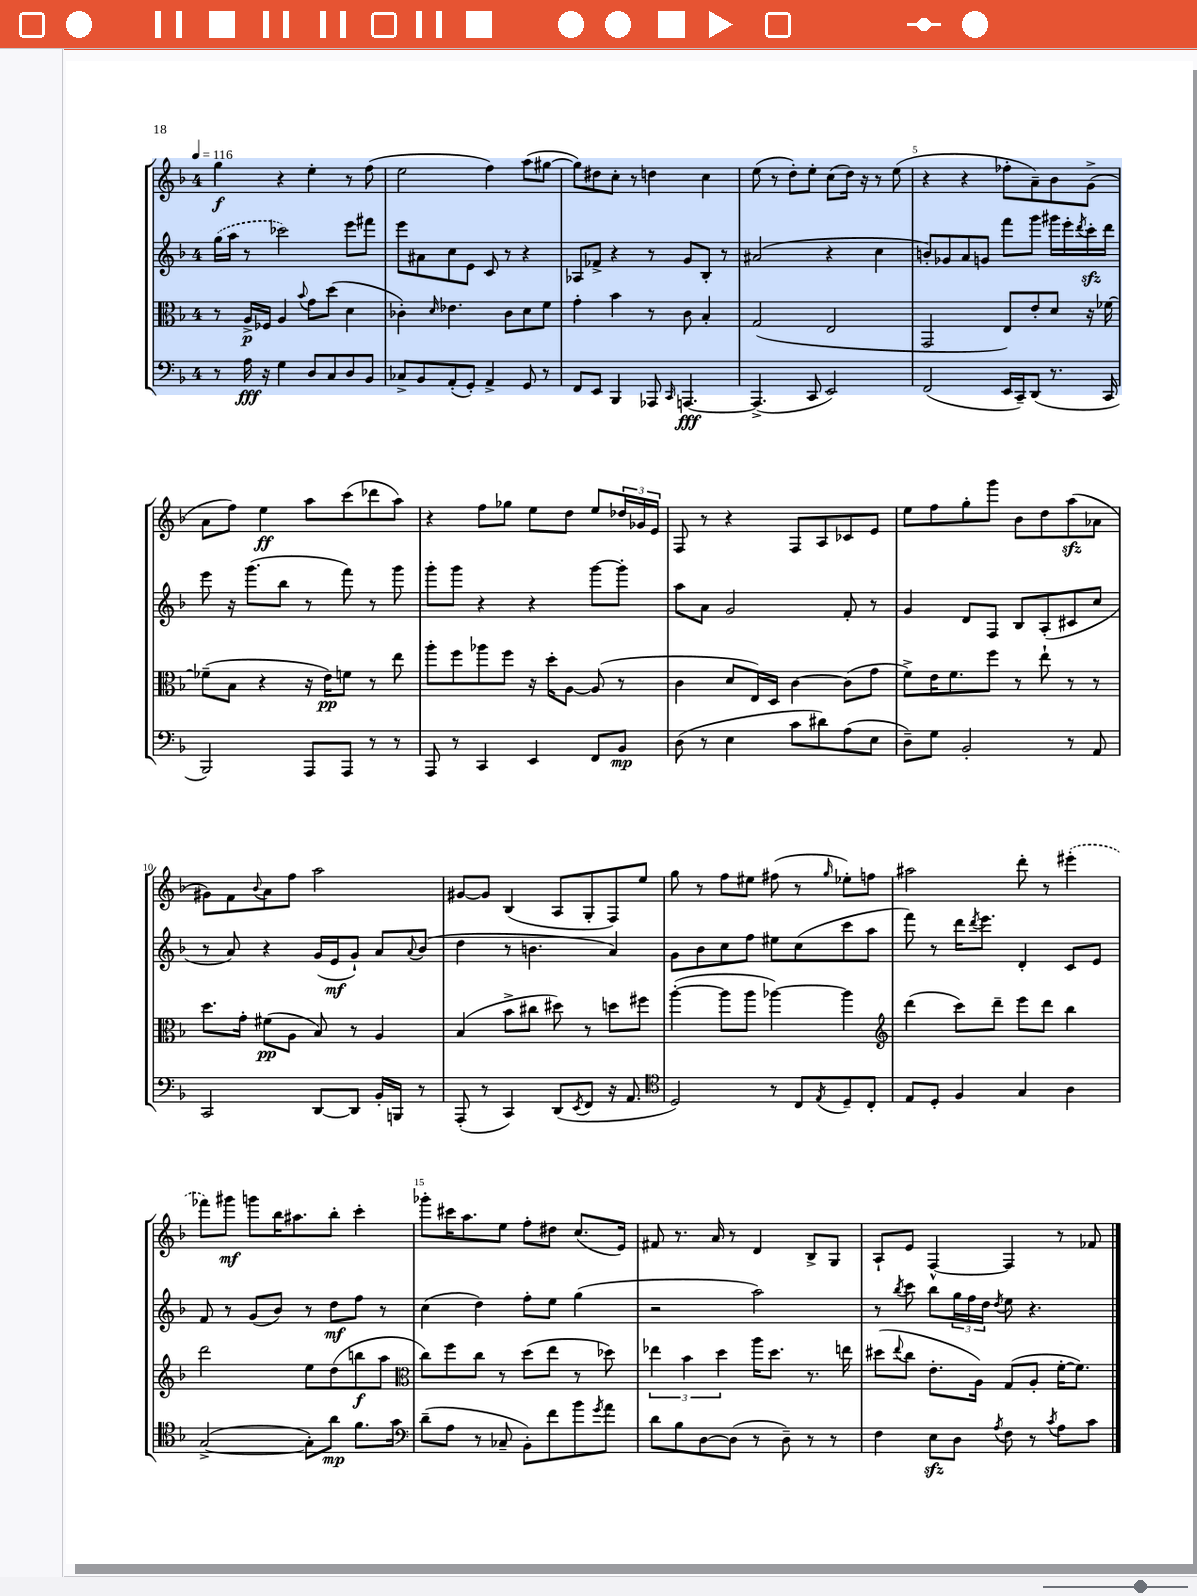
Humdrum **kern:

**kern	**kern	**kern	**kern
*staff4	*staff3	*staff2	*staff1
*clefF4	*clefC3	*clefG2	*clefG2
*k[b-]	*k[b-]	*k[b-]	*k[b-]
*M4/4	*M4/4	*M4/4	*M4/4
*MM116	*MM116	*MM116	*MM116
8r	8r	(16gg\LL	4gg\
.	.	16aa\JJ	.
16A\	16A^/LL	8r	.
16r	16F-/JJ	.	.
4G\	4A/	2ccc-\)	4r
.	8qqb-/	.	.
8D/L	8g\L	.	4ee'\
8C/	(8dd\J	.	.
8D/	4d\	8eee\L	8r
8BB-/J	.	8fff#\J	(8ff\
=	=	=	=
8C-^/L	4c-'\)	8eee\L	2ee\
8BB-/	.	8a#\	.
.	16qqd/	.	.
(8AA'/	4.e-\	8cc\	.
8GG'/J)	.	8e\J	.
4AA^/	.	8c/	4ff\)
.	8c-\L	8r	.
8GG/	8d\	4r	(8aa\L
8r	8f\J	.	[8gg#\J
=	=	=	=
8FF/L	4g'\	8A-/L	8gg#\]L)
8EE/J	.	8f-^/J	8dd#\
4BBB-/	4b-\	4r	8cc'\J
.	.	.	8r
8AAA-/	8r	8r	4dd\
16qqCC/	.	.	.
[4.AAA/	8c\	8g/L	.
.	4B-'/	8B-'/J	4cc\
.	.	8r	.
=	=	=	=
(4.AAA^/]	(2G/	(2a#/	(8ee\
.	.	.	8r
.	.	.	8dd'\L)
8CC/	.	.	8ee'\J
2EE/)	2E/	4r	(8cc\L
.	.	.	16dd\Jk)
.	.	.	16r
.	.	4cc\	8r
.	.	.	(8ee\
=	=	=	=
(2FF/	2GG/	8b'/L)	4r
.	.	8g-/	.
.	.	8a/	4r
.	.	8g/J	.
16EE/LL	8E/L)	8fff\L	8ff-'\L
16CC~/J)	.	.	.
(8DD/J	8e'/	8ggg\J	8a~\)
8.r	8d/J	16ggg#\LL	8b-\
.	.	16eee'\	.
.	.	8qddd/	.
.	16r	16ccc'\	(8g^\J
16CC/	[16f-\	16ddd\JJ	.
=	=	=	=
2BBB-/)	(8f-~\]L	8eee\	8a\L
.	8B-\J	16r	8ff\J)
.	.	(8.ggg\L	.
.	4r	.	4ee\
.	.	8bb-\J	.
8AAA/L	16r	8r	8aa\L
.	16e\LK)	.	.
8AAA/J	8f\J	8fff\)	(8ccc\
8r	8r	8r	8ddd-\
8r	8ee\	8ggg\	8aa\J)
=	=	=	=
8AAA/	8aa'\L	8ggg'\L	4r
8r	8ff\	8ggg\J	.
4CC/	8aa-\	4r	8ff\L
.	8ff\J	.	8gg-\J
4EE/	16r	4r	8ee\L
.	16dd'\LK	.	.
.	[8A\J	.	8dd\J
8FF/L	(8A/]	[8ggg\L	8ee/L
8BB-/J	8r	8ggg'\]J	24dd-/L
.	.	.	24g-/
.	.	.	24e/JJ
=	=	=	=
(8D\	4c\	8aa\L	8F/
8r	.	8a\J	8r
4E\	8d/L	2g/	4r
.	16E/L)	.	.
.	16D/JJ	.	.
8c\L	[4c\	.	8F/L
8d#\)	.	.	8A/
(8A\	(8c\]L	8f'/	8c-/
8E\J	8g\J	8r	8e/J
=	=	=	=
8D~\L)	8f^\L)	4g/	8ee\L
8G\J	16e\K	.	8ff\
.	8.f\	.	.
2BB-'/	.	8d/L	8gg'\
.	8ff\J	8F/J	8ggg\J
.	8r	8B-/L	8b-\L
.	8ee`\	(8A'/	8dd\
8r	8r	8c#/	(8aa\
8AA/	8r	8cc/J	8a-\J
=	=	=	=
2CC/	8.dd\L	8r	8g#\L)
.	.	8a/)	8f\
.	16g'\Jk	.	.
.	.	.	8qqb-/
.	(8f#\L	4r	8a\
.	8A\J	.	8ff\J
[8DD/L	8B-/)	(16g/LL	2aa\
.	.	16e/J	.
8DD/]J	8r	8g`/J)	.
16BB-'/LL	4A/	8a/L	.
16BBB/JJ	.	.	.
.	.	8qqa/	.
8r	.	(8b-/J	.
=	=	=	=
(8AAA'/	(4B-/	4dd\	[8g#/L
8r	.	.	8g#/]J
4CC/)	8b-^\L	8r	(4B-/
.	8cc#\J	4.b\	.
(8DD/L	8dd#\)	.	8A/L
8qEE/	.	.	.
8FF/J	8r	.	8G'/
16r	8dd\L	4a/)	8F/)
8.AA/	.	.	.
.	8ff#\J	.	8ee/J
=	=	=	=
*clefC4	*	*	*
2D/)	([4aa'\	8g\L	8gg\
.	.	8b-\	8r
.	8aa\]L	8cc\	8ff\L
.	8aa\J	8ff\J	8ee#\J
8r	[4aa-\)	8ee#\L	(8ff#\
8C/L	.	(8cc\	8r
8qE/	.	.	16qqgg/
8D~/	4aa-\]	8ccc\	8ee-'\L)
8C'/J	.	8aa\J	8ff\J
=	=	=	=
*	*clefG2	*	*
8E/L	(4ddd\	8fff\)	2aa#\
8D'/J	.	8r	.
4F/	8ccc\L)	16ddd\LK	.
.	.	8qddd/	.
.	.	8.eee\J	.
.	8ddd~\J	.	.
4G/	8eee\L	4d'/	8ddd'\
.	8ddd\J	.	8r
4A\	4bb-\	8c/L	(4eee#'\
.	.	8e/J	.
=	=	=	=
([2G^/	2ddd\	8f/	8fff-\L)
.	.	8r	8ggg#\J
.	.	(8g/L	8ggg\L
.	.	8b-/J)	16bb-\K
.	.	.	8.aa#\
8G'\]L)	8ee\L	8r	.
8a\J	(8dd\	8dd\L	8bb-'\J
8.f\L	8bb\	8ff\J	4ccc'\
.	8aa\J	8r	.
16g\Jk	.	.	.
=	=	=	=
*clefF4	*clefC3	*	*
(8d~\L	8cc\L)	(4cc\	8ggg-'\L
8A\J	8ff\	.	16ccc#\K
.	.	.	8.aa\
8r	8cc\J	4dd\)	.
8C-~/	8r	.	8ee\J
8BB-'\L)	(8dd\L	8ff'\L	8ff'\L
8f\	8ee\J	8ee\J	8dd#\J
8b-\	8r	(4gg\	(8.cc/L
8qg/	.	.	.
8a\J	8dd-\)	.	.
.	.	.	16e/Jk)
=	=	=	=
8d\L	6ee-\	2r	8f#/
8B-\	.	.	8.r
.	6b-\	.	.
[8D\	.	.	.
.	.	.	16a/
.	6dd\	.	.
(8D\]J	.	.	8r
8r	16aa\LK	2aa\)	4d/
.	8.dd\J	.	.
8D~\)	.	.	.
8r	8.r	.	8B-^/L
8r	.	.	8G/J
.	16ee\	.	.
=	=	=	=
4F\	(8dd#\L	8r	8A`/L
.	8qqee/	8qbb-/	.
.	8cc\J	8ccc\	8e/J
8E\L	8.e'\L	8bb-\L	[4F^^/
8D\J	.	24gg\L	.
.	.	24ff\	.
.	16A\Jk)	.	.
.	.	24dd\JJ	.
8qA/	.	8qdd/	.
8F\	(8G/L	8ee\	4F/]
8r	8A'/J	4.r	.
8qc/	.	.	.
8A\L	[16f'\LK	.	8r
.	8.f\]J)	.	.
8c\J	.	.	8f-/
==	==	==	==
*-	*-	*-	*-
